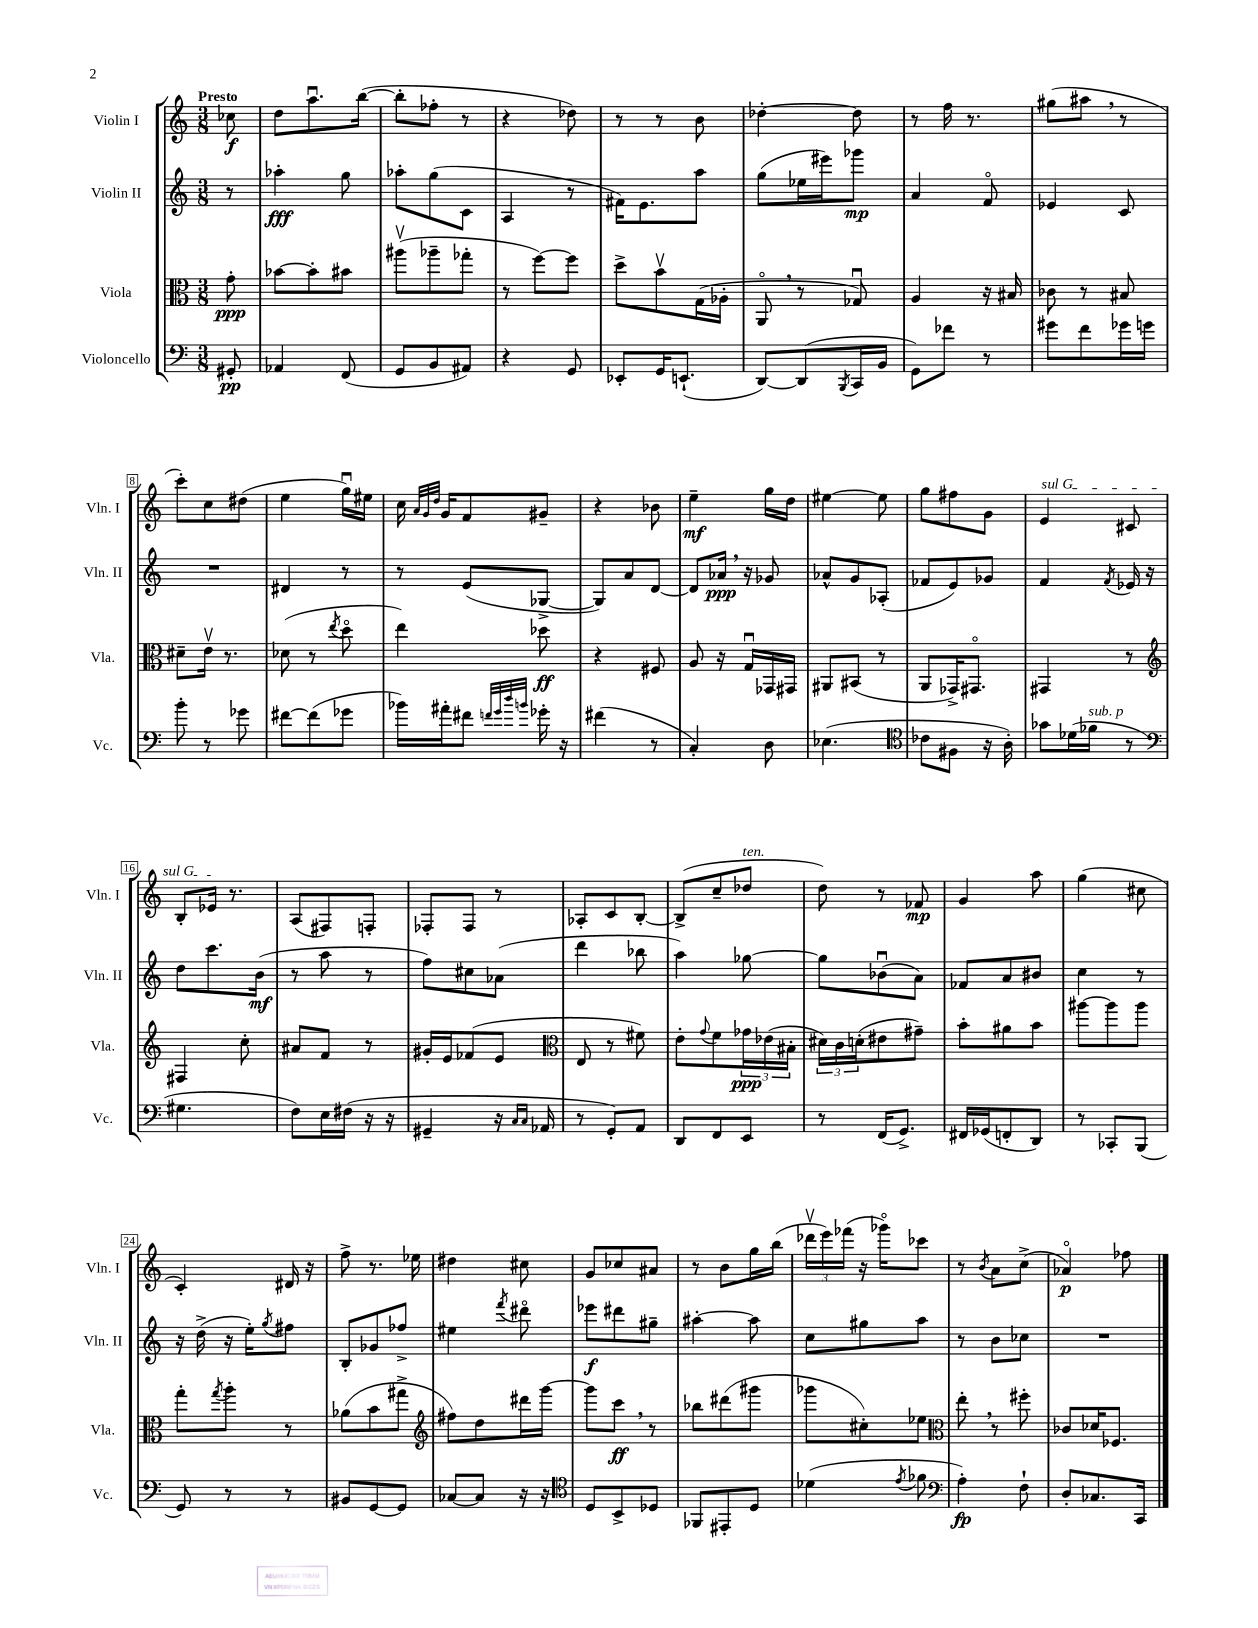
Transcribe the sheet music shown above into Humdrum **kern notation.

**kern	**dynam	**kern	**dynam	**kern	**dynam	**kern	**dynam
*part4	*part4	*part3	*part3	*part2	*part2	*part1	*part1
*staff4	*staff4	*staff3	*staff3	*staff2	*staff2	*staff1	*staff1
*I"Violoncello	*	*I"Viola	*	*I"Violin II	*	*I"Violin I	*
*I'Vc.	*	*I'Vla.	*	*I'Vln. II	*	*I'Vln. I	*
*clefF4	*	*clefC3	*	*clefG2	*	*clefG2	*
*k[]	*	*k[]	*	*k[]	*	*k[]	*
*M3/8	*	*M3/8	*	*M3/8	*	*M3/8	*
=	=	=	=	=	=	=	=
!	!	!	!	!	!	!LO:TX:a:B:t=Presto	!
8GG#X'/	pp	8g'\	ppp	8r	.	8cc-X\	f
=1	=1	=1	=1	=1	=1	=1	=1
4AA-X/	.	[8b-X\L	.	4aa-X'\	fff	8dd\L	.
.	.	8b-'\]	.	.	.	8.aau\	.
(8FF/	.	8b#X\J	.	8gg\	.	.	.
.	.	.	.	.	.	([16bb\Jk	.
=2	=2	=2	=2	=2	=2	=2	=2
8GG/L	.	(8aa#Xv\L	.	8aa-X'\L	.	8bb'\L]	.
8BB/	.	8aa-X~\	.	(8gg\	.	8ff-X'\J	.
8AA#X/J)	.	8gg-X'\J	.	8c\J	.	8r	.
=3	=3	=3	=3	=3	=3	=3	=3
4r	.	8r	.	4A/	.	4r	.
.	.	[8ff\L)	.	.	.	.	.
8GG/	.	8ff\J]	.	8r	.	8dd-X\)	.
=4	=4	=4	=4	=4	=4	=4	=4
8EE-X'/L	.	8dd^\L	.	16f#X\KL)	.	8r	.
.	.	.	.	8.e\	.	.	.
16GG/K	.	8bv\	.	.	.	8r	.
(8.EEn`/J	.	.	.	.	.	.	.
.	.	(16G\L	.	8aa\J	.	8b\	.
.	.	16A-X'\JJ	.	.	.	.	.
=5	=5	=5	=5	=5	=5	=5	=5
[8DD/L)	.	8AA,/	.	(8gg\L	.	[4dd-X'\	.
(8DD/]	.	8r	.	16ee-X\L	.	.	.
.	.	.	.	16eee#X\J)	.	.	.
8qBBB/	.	.	.	.	.	.	.
16CC/L	.	8G-Xu/)	.	8ggg-X\J	mp	8dd-\]	.
16BB/JJ	.	.	.	.	.	.	.
=6	=6	=6	=6	=6	=6	=6	=6
8GG\L)	.	4A/	.	4a/	.	8r	.
8f-X\J	.	.	.	.	.	16ff\	.
.	.	.	.	.	.	8.r	.
8r	.	16r	.	8f/	.	.	.
.	.	16B#X/	.	.	.	.	.
=7	=7	=7	=7	=7	=7	=7	=7
8g#X\L	.	8c-X\	.	4e-X/	.	(8gg#X\L	.
8f\	.	8r	.	.	.	8aa#X,\J	.
16g-X\L	.	8B#X/	.	8c/	.	8r	.
16gn\JJ	.	.	.	.	.	.	.
!!LO:LB:g=z
=8	=8	=8	=8	=8	=8	=8	=8
8b'\	.	8d#X~\L	.	4.r	.	8ccc'\L)	.
8r	.	16ev\Jk	.	.	.	8cc\	.
.	.	8.r	.	.	.	.	.
8g-X\	.	.	.	.	.	(8dd#X\J	.
=9	=9	=9	=9	=9	=9	=9	=9
[8f#X\L	.	(8d-X\	.	4d#X/	.	4ee\	.
(8f#\]	.	8r	.	.	.	.	.
.	.	8qee/	.	.	.	.	.
8g-X\J	.	8dd\	.	8r	.	16ggu\LL)	.
.	.	.	.	.	.	16ee#X\JJ	.
=10	=10	=10	=10	=10	=10	=10	=10
16b-X\LL)	.	4ee\)	.	8r	.	16cc\	.
.	.	.	.	.	.	32qqa/LLL	.
.	.	.	.	.	.	32qqg/	.
.	.	.	.	.	.	32qqdd/JJJ	.
16a#X'\J	.	.	.	.	.	16g/KL	.
8f#X\J	.	.	.	(8e/L	.	8f/	.
32qqfn/LLL	.	.	.	.	.	.	.
32qqg/	.	.	.	.	.	.	.
32qqdd/	.	.	.	.	.	.	.
32qqbn/JJJ	.	.	.	.	.	.	.
16g-X'\	.	8dd-X\	ff	[8G-X^/J	.	8g#X~/J	.
16r	.	.	.	.	.	.	.
=11	=11	=11	=11	=11	=11	=11	=11
(4f#X\	.	4r	.	8G-/L])	.	4r	.
.	.	.	.	8a/	.	.	.
8r	.	8F#X/	.	[8d/J	.	8b-X\	.
=12	=12	=12	=12	=12	=12	=12	=12
4C'/)	.	8A/	.	8d/L]	.	4ee~\	mf
.	.	16r	.	16a-X,/Jk	ppp	.	.
.	.	16Gu/LL	.	16r	.	.	.
8D\	.	16GG-X/	.	8g-X/	.	16gg\LL	.
.	.	16GG#X/JJ	.	.	.	16dd\JJ	.
=13	=13	=13	=13	=13	=13	=13	=13
(4.E-X\	.	8AA#X/L	.	8a-X^^/L	.	[4ee#X\	.
.	.	(8BB#X/J	.	8g/	.	.	.
.	.	8r	.	(8A-X'/J	.	8ee#\]	.
=14	=14	=14	=14	=14	=14	=14	=14
*clefC4	*	*	*	*	*	*	*
8c-X\L	.	8AA/L	.	8f-X/L	.	8gg\L	.
8F#X\J	.	16GG-X^/K)	.	8e/)	.	8ff#X\	.
.	.	8.GG#X/J	.	.	.	.	.
16r	.	.	.	8g-X/J	.	8g\J	.
16A'\)	.	.	.	.	.	.	.
=15	=15	=15	=15	=15	=15	=15	=15
!	!	!	!	!	!	!LO:TX:a:i:t=sul G	!
8g-X\L	.	4GG#X/	.	4f/	.	4e/	.
(16d-X\L	.	.	.	.	.	.	.
!LO:TX:a:i:t=sub. p	!	!	!	!	!	!	!
16f-X\JJ	.	.	.	.	.	.	.
.	.	.	.	8qf/	.	.	.
8r	.	8r	.	16e-X/	.	8c#X/	.
.	.	.	.	16r	.	.	.
!!LO:LB:g=z
=16	=16	=16	=16	=16	=16	=16	=16
*clefF4	*	*clefG2	*	*	*	*	*
4.G#X\	.	4F#X/	.	8dd\L	.	8B'/L	.
.	.	.	.	8.ccc\	.	16e-X/Jk	.
.	.	.	.	.	.	8.r	.
.	.	8cc'\	.	.	.	.	.
.	.	.	.	(16b\Jk	mf	.	.
=17	=17	=17	=17	=17	=17	=17	=17
8F\L)	.	8a#X/L	.	8r	.	(8A/L	.
16E\L	.	8f/J	.	8aa\	.	8F#X/)	.
(16F#X\JJ	.	.	.	.	.	.	.
16r	.	8r	.	8r	.	8Fn'/J	.
16r	.	.	.	.	.	.	.
=18	=18	=18	=18	=18	=18	=18	=18
4GG#X~/	.	16g#X'/LL	.	8ff\L)	.	8F-X'/L	.
.	.	16e/J	.	.	.	.	.
.	.	(8f-X/	.	8cc#X\	.	8F-/J	.
16r	.	8e/J	.	(8a-X\J	.	8r	.
16qqC/LL	.	.	.	.	.	.	.
16qqC/JJ	.	.	.	.	.	.	.
16AA-X/	.	.	.	.	.	.	.
=19	=19	=19	=19	=19	=19	=19	=19
*	*	*clefC3	*	*	*	*	*
8r	.	8E/	.	4ddd\	.	8A-X'/L	.
8GG'/L)	.	8r	.	.	.	8c/	.
8AA/J	.	8f#X\)	.	8bb-X\	.	[8B'/J	.
=20	=20	=20	=20	=20	=20	=20	=20
8DD/L	.	8e'\L	.	4aa\)	.	(8B^/L]	.
.	.	8qqg/	.	.	.	.	.
8FF/	.	8f\	.	.	.	8cc~/	.
!	!	!	!	!	!	!LO:TX:a:i:t=ten.	!
8EE/J	.	24g-X\L	ppp	[8gg-X\	.	8dd-X/J	.
.	.	(24e-X\	.	.	.	.	.
.	.	24B#X'\JJ	.	.	.	.	.
=21	=21	=21	=21	=21	=21	=21	=21
8r	.	24d#X\LL)	.	8gg-\L]	.	8dd\)	.
.	.	24c\	.	.	.	.	.
.	.	(24dn'\J	.	.	.	.	.
(16FF/KL	.	8e#X\	.	(8b-Xu\	.	8r	.
8.GG^/J)	.	.	.	.	.	.	.
.	.	8g#X~\J)	.	8a\J)	.	8f-X/	mp
=22	=22	=22	=22	=22	=22	=22	=22
16FF#X/LL	.	8b'\L	.	8f-X/L	.	4g/	.
(16GG-X/J	.	.	.	.	.	.	.
8FFn'/	.	8a#X\	.	8a/	.	.	.
8DD/J)	.	8b\J	.	8b#X/J	.	8aa\	.
=23	=23	=23	=23	=23	=23	=23	=23
8r	.	[8aa#X\L	.	4cc\	.	(4gg\	.
8CC-X'/L	.	8aa#\]	.	.	.	.	.
(8BBB/J	.	8aa#\J	.	8r	.	8cc#X\	.
!!LO:LB:g=z
=24	=24	=24	=24	=24	=24	=24	=24
8GG/)	.	8gg'\L	.	16r	.	4c'/)	.
.	.	.	.	(16dd^\	.	.	.
.	.	8qgg/	.	.	.	.	.
8r	.	8aa'\J	.	16r	.	.	.
.	.	.	.	16ee'\KL)	.	.	.
.	.	.	.	8qgg/	.	.	.
8r	.	8r	.	8ff#X\J	.	16d#X/	.
.	.	.	.	.	.	16r	.
=25	=25	=25	=25	=25	=25	=25	=25
8BB#X/L	.	(8a-X\L	.	8B'/L	.	8ff^\	.
[8GG/	.	8b\	.	8g-X/	.	8.r	.
8GG/J]	.	8gg#X^\J	.	8ff-X^/J	.	.	.
.	.	.	.	.	.	16ee-X\	.
=26	=26	=26	=26	=26	=26	=26	=26
*	*	*clefG2	*	*	*	*	*
[8C-X/L	.	8ff#X\L)	.	4ee#X\	.	4dd#X\	.
8C-/J]	.	8dd\	.	.	.	.	.
.	.	.	.	8qfff/	.	.	.
16r	.	16ddd#X\L	.	8ddd#X\	.	8cc#X\	.
16r	.	[16ggg\JJ	.	.	.	.	.
=27	=27	=27	=27	=27	=27	=27	=27
*clefC4	*	*	*	*	*	*	*
8D/L	.	8ggg\L]	.	8eee-X\L	f	8g/L	.
8BB^/	.	8ccc,\J	ff	8ddd#X\	.	8cc-X/	.
8D-X/J	.	8r	.	8gg#X~\J	.	8a#X/J	.
=28	=28	=28	=28	=28	=28	=28	=28
8FF-X/L	.	8bb-X\L	.	[4aa#X'\	.	8r	.
8EE#X'/	.	(8ddd#X\	.	.	.	8b\L	.
8D/J	.	8ggg#X\J	.	8aa#\]	.	16gg\L	.
.	.	.	.	.	.	(16bb\JJ	.
=29	=29	=29	=29	=29	=29	=29	=29
(4d-X\	.	8ggg-X\L	.	8cc\L	.	24ddd-Xv\LL	.
.	.	.	.	.	.	24eee\)	.
.	.	.	.	.	.	(24fff-X\JJ	.
.	.	8cc#X'\)	.	8gg#X\	.	16r	.
.	.	.	.	.	.	16ggg-X\KL)	.
8qe/	.	.	.	.	.	.	.
8f-X\	.	8ee-X\J	.	8aa\J	.	8ccc-X\J	.
=30	=30	=30	=30	=30	=30	=30	=30
*clefF4	*	*clefC3	*	*	*	*	*
4A'\)	fp	8ee',\	.	8r	.	8r	.
.	.	.	.	.	.	8qb/	.
.	.	8r	.	8b\L	.	8a\L	.
8F`\	.	8ff#X'\	.	8cc-X\J	.	(8cc^\J	.
=31	=31	=31	=31	=31	=31	=31	=31
8D'/L	.	8c-X/L	.	4.r	.	4a-X/)	p
8.C-X/	.	16d-X/K	.	.	.	.	.
.	.	8.F-X/J	.	.	.	.	.
.	.	.	.	.	.	8ff-X\	.
16CC/Jk	.	.	.	.	.	.	.
==	==	==	==	==	==	==	==
*-	*-	*-	*-	*-	*-	*-	*-
